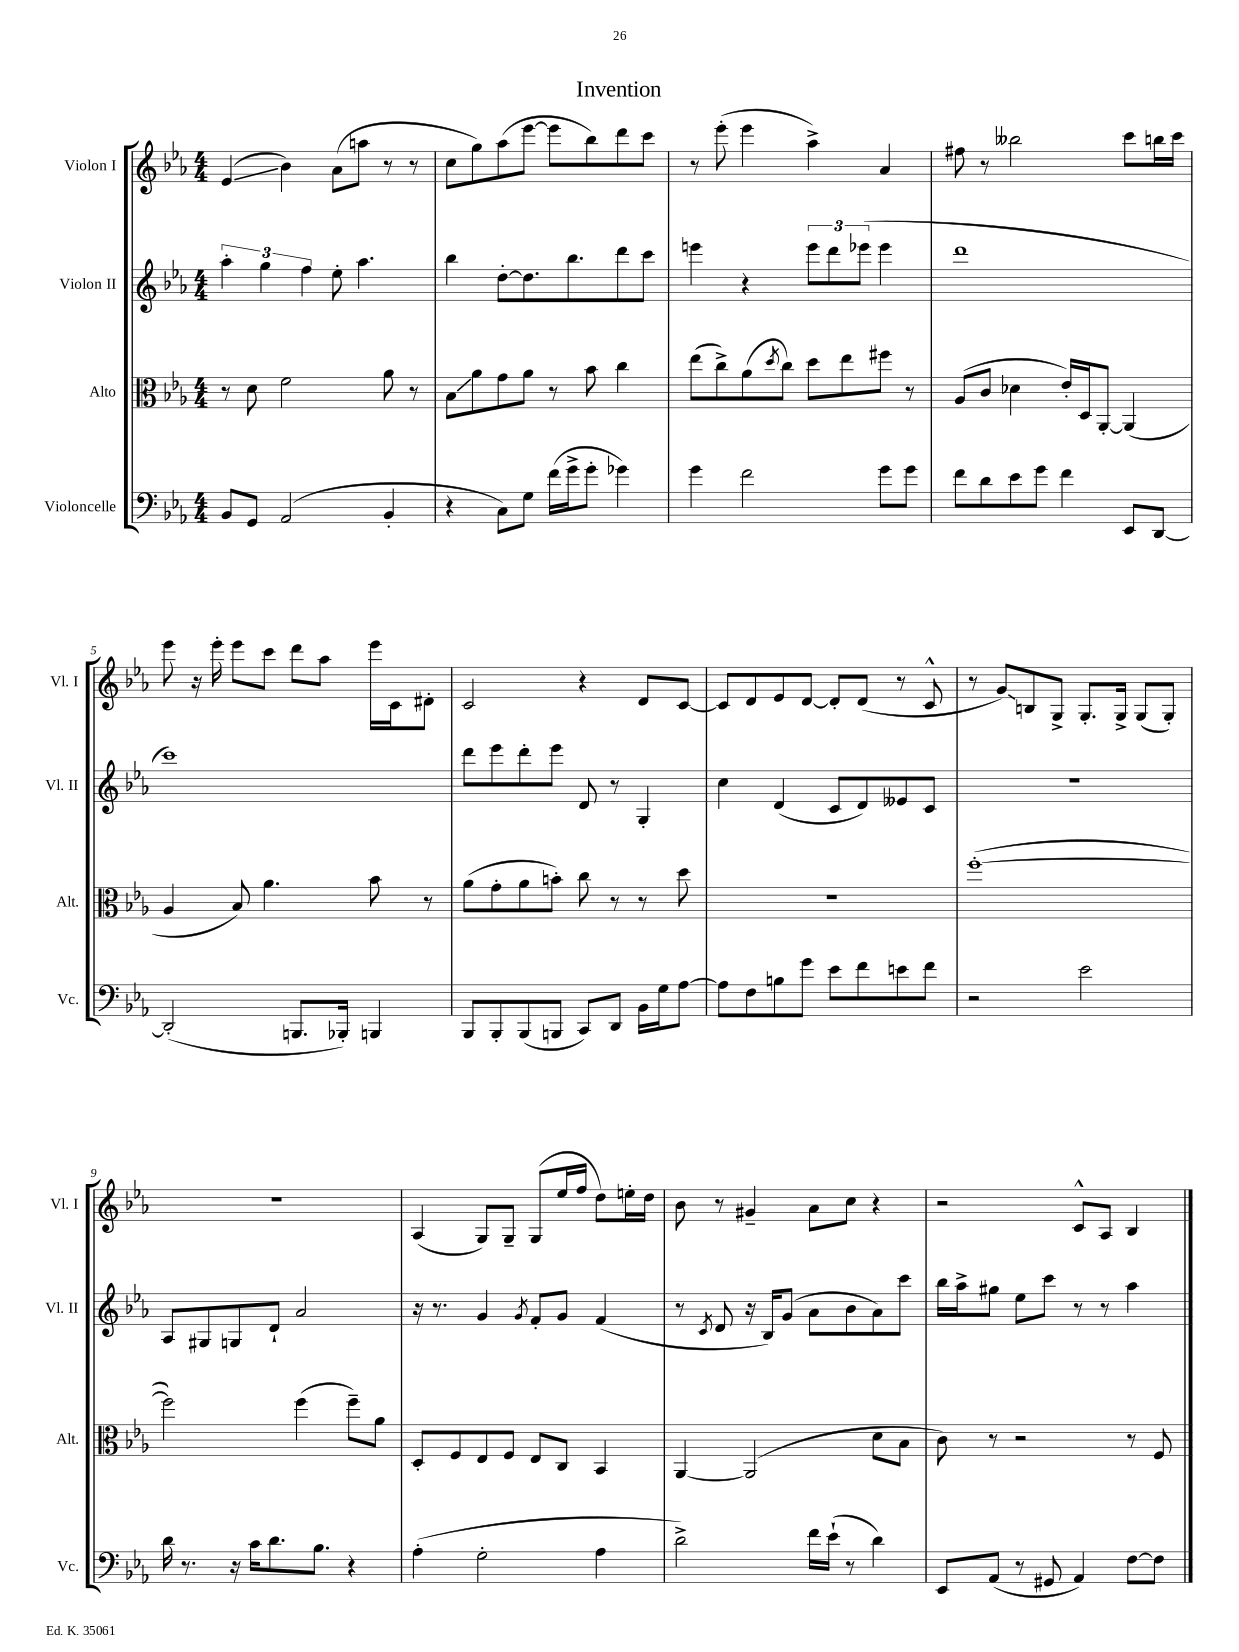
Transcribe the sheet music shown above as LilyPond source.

\header { title = "Invention" }
<<
\new StaffGroup <<
\new Staff = "s0" \with { instrumentName = "Violon I" shortInstrumentName = "Vl. I" } {
    \clef treble \key ees \major \numericTimeSignature \time 4/4
    ees'4\glissando( bes'4) aes'8( a''8 r8 r8 |
    c''8 g''8) aes''8( ees'''8~ ees'''8 bes''8) d'''8 c'''8 |
    r8 ees'''8-.( ees'''4 aes''4->) aes'4 |
    fis''8 r8 beses''2 c'''8 b''16 c'''16 |
    ees'''8 r16 ees'''16-. ees'''8 c'''8 d'''8 aes''8 ees'''16 c'16 dis'8-. |
    c'2 r4 d'8 c'8~ |
    c'8 d'8 ees'8 d'8~ d'8-. d'8( r8 c'8-^ |
    r8 g'8\glissando) b8 g8-> g8.-. g16-> g8( g8-.) |
    R1 |
    aes4( g8) g8-- g8( ees''16 f''16 d''8) e''16-. d''16 |
    bes'8 r8 gis'4-- aes'8 c''8 r4 |
    r2 c'8-^ aes8 bes4 \bar "|." |
}
\new Staff = "s1" \with { instrumentName = "Violon II" shortInstrumentName = "Vl. II" } {
    \clef treble \key ees \major \numericTimeSignature \time 4/4
    \tuplet 3/2 { aes''4-. g''4 f''4 } ees''8-. aes''4. |
    bes''4 d''8~-. d''8. bes''8. d'''8 c'''8 |
    e'''4 r4 \tuplet 3/2 { e'''8 d'''8 ees'''8( } ees'''4 |
    d'''1 |
    c'''1) |
    d'''8 ees'''8 d'''8-. ees'''8 d'8 r8 g4-. |
    c''4 d'4( c'8 d'8) eeses'8 c'8 |
    r1 |
    aes8 gis8 g8 d'8-! aes'2 |
    r16 r8. g'4 \acciaccatura { g'8 } f'8-. g'8 f'4( |
    r8 \acciaccatura { c'8 } d'8 r16 bes16) g'8( aes'8 bes'8 aes'8) c'''8 |
    bes''16 aes''16-> gis''8 ees''8 c'''8 r8 r8 aes''4 \bar "|." |
}
\new Staff = "s2" \with { instrumentName = "Alto" shortInstrumentName = "Alt." } {
    \clef alto \key ees \major \numericTimeSignature \time 4/4
    r8 d'8 f'2 aes'8 r8 |
    bes8\glissando aes'8 g'8 aes'8 r8 bes'8 c''4 |
    ees''8( c''8->) aes'8( \acciaccatura { d''8 } c''8) d''8 ees''8 fis''8 r8 |
    aes8( c'8 des'4 ees'16-.) d16 aes,8~-. aes,4( |
    aes4 bes8) aes'4. bes'8 r8 |
    aes'8( g'8-. aes'8 b'8-.) c''8 r8 r8 d''8 |
    R1 |
    f''1~-.( |
    f''2) f''4( f''8--) aes'8 |
    d8-. f8 ees8 f8 ees8 c8 bes,4 |
    aes,4~ aes,2( d'8 bes8 |
    c'8) r8 r2 r8 f8 \bar "|." |
}
\new Staff = "s3" \with { instrumentName = "Violoncelle" shortInstrumentName = "Vc." } {
    \clef bass \key ees \major \numericTimeSignature \time 4/4
    bes,8 g,8 aes,2( bes,4-. |
    r4 c8) g8 f'16( g'16-> g'8-. ges'4) |
    g'4 f'2 g'8 g'8 |
    f'8 d'8 ees'8 g'8 f'4 ees,8 d,8~ |
    d,2-.( b,,8. bes,,16-.) b,,4 |
    bes,,8 bes,,8-. bes,,8( b,,8 c,8) d,8 bes,16 g16 aes8~ |
    aes8 f8 b8 g'8 ees'8 f'8 e'8 f'8 |
    r2 ees'2 |
    d'16 r8. r16 c'16 d'8. bes8. r4 |
    aes4-.( g2-. aes4 |
    d'2->) f'16 ees'16-!( r8 d'4) |
    ees,8 aes,8( r8 gis,8 aes,4) f8~ f8 \bar "|." |
}
>>
>>
